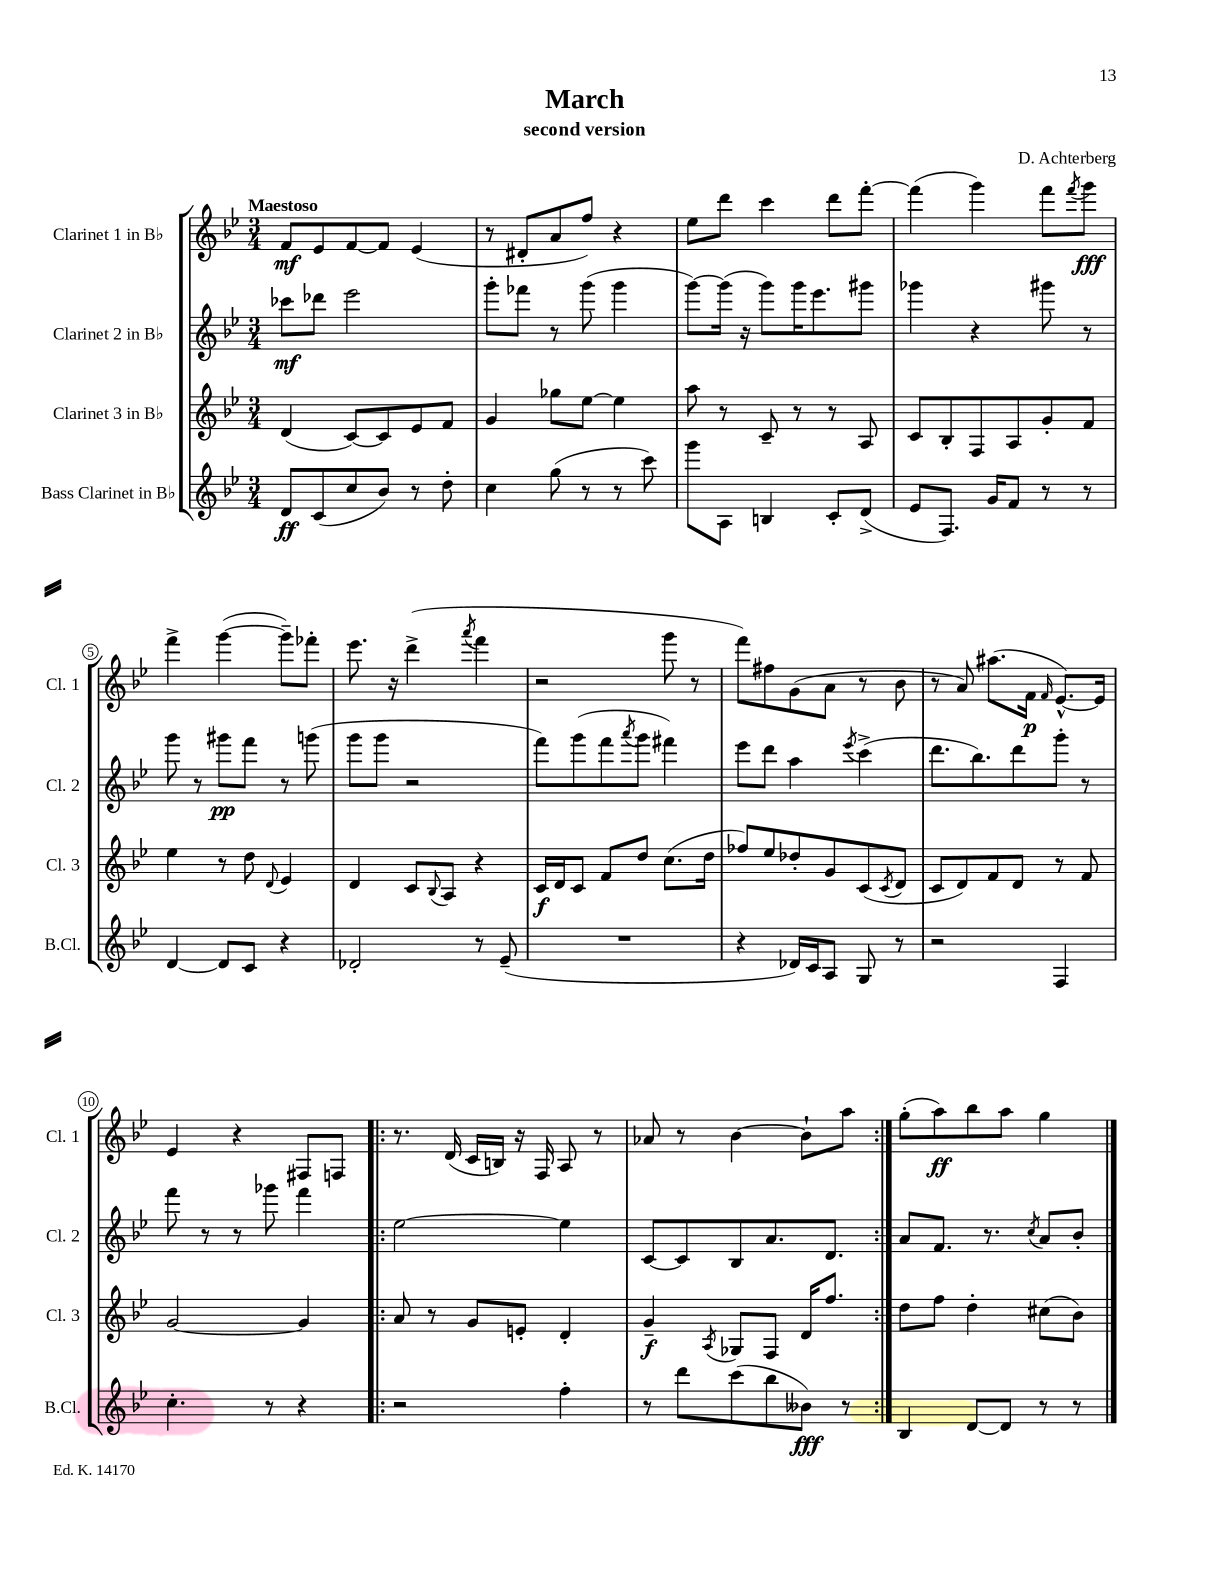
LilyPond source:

\header { title = "March" composer = "D. Achterberg" subtitle = "second version" }
<<
\new StaffGroup <<
\new Staff = "s0" \with { instrumentName = "Clarinet 1 in Bb" shortInstrumentName = "Cl. 1" } {
    \clef treble \key bes \major \numericTimeSignature \time 3/4 \tempo "Maestoso"
    f'8\mf ees'8 f'8~ f'8 ees'4( |
    r8 dis'8-. a'8 f''8) r4 |
    ees''8 d'''8 c'''4 d'''8 f'''8~-. |
    f'''4( g'''4) f'''8 \acciaccatura { f'''8 } g'''8\fff |
    f'''4-> g'''4~( g'''8--) fes'''8-. |
    ees'''8. r16 d'''4->( \acciaccatura { a'''8 } f'''4 |
    r2 g'''8 r8 |
    f'''8) fis''8 g'8( a'8 r8 bes'8 |
    r8 a'8) ais''8.( f'16\p \grace { f'16 } ees'8.~-^) ees'16 |
    ees'4 r4 fis8 f8 |
    \repeat volta 2 { r8. d'16( c'16 b16) r16 f16 a8 r8 |
    aes'8 r8 bes'4~ bes'8-! a''8 | }
    g''8-.( a''8\ff) bes''8 a''8 g''4 \bar "|." |
}
\new Staff = "s1" \with { instrumentName = "Clarinet 2 in Bb" shortInstrumentName = "Cl. 2" } {
    \clef treble \key bes \major \numericTimeSignature \time 3/4
    ces'''8\mf des'''8 ees'''2 |
    g'''8-. fes'''8 r8 g'''8( g'''4 |
    g'''8~) g'''16( r16 g'''8) g'''16 ees'''8. gis'''8 |
    ges'''4 r4 gis'''8 r8 |
    g'''8 r8 gis'''8\pp f'''8 r8 g'''8( |
    g'''8 g'''8 r2 |
    f'''8) g'''8( f'''8 \acciaccatura { a'''8 } g'''8 fis'''4) |
    ees'''8 d'''8 a''4 \acciaccatura { ees'''8 } c'''4->( |
    d'''8. bes''8.) d'''8 g'''8-. r8 |
    f'''8 r8 r8 ges'''8 f'''4 |
    \repeat volta 2 { ees''2~ ees''4 |
    c'8~ c'8 bes8 a'8. d'8. | }
    a'8 f'8. r8. \acciaccatura { c''8 } a'8 bes'8-. \bar "|." |
}
\new Staff = "s2" \with { instrumentName = "Clarinet 3 in Bb" shortInstrumentName = "Cl. 3" } {
    \clef treble \key bes \major \numericTimeSignature \time 3/4
    d'4( c'8~) c'8 ees'8 f'8 |
    g'4 ges''8 ees''8~ ees''4 |
    a''8 r8 c'8-- r8 r8 a8 |
    c'8 bes8-. f8 a8 g'8-. f'8 |
    ees''4 r8 d''8 \appoggiatura { d'8 } ees'4 |
    d'4 c'8 \appoggiatura { bes8 } a8 r4 |
    c'16\f d'16 c'8 f'8 d''8 c''8.( d''16 |
    fes''8) ees''8 des''8-. g'8 c'8( \acciaccatura { c'8 } d'8 |
    c'8 d'8) f'8 d'8 r8 f'8 |
    g'2~ g'4 |
    \repeat volta 2 { a'8 r8 g'8 e'8-. d'4-. |
    g'4--\f \acciaccatura { a8 } ges8 f8 d'16 f''8. | }
    d''8 f''8 d''4-. cis''8( bes'8) \bar "|." |
}
\new Staff = "s3" \with { instrumentName = "Bass Clarinet in Bb" shortInstrumentName = "B.Cl." } {
    \clef treble \key bes \major \numericTimeSignature \time 3/4
    d'8\ff c'8( c''8 bes'8) r8 d''8-. |
    c''4 g''8( r8 r8 c'''8) |
    g'''8 a8 b4 c'8-. d'8->( |
    ees'8 f8.) g'16 f'8 r8 r8 |
    d'4~ d'8 c'8 r4 |
    des'2-. r8 ees'8--( |
    R2. |
    r4 des'16) c'16 a8 g8 r8 |
    r2 f4 |
    c''4.-. r8 r4 |
    \repeat volta 2 { r2 f''4-. |
    r8 d'''8 c'''8( bes''8 beses'8\fff) r8 | }
    bes4 d'8~ d'8 r8 r8 \bar "|." |
}
>>
>>
\layout { \context { \Score \override BarNumber.stencil = #(make-stencil-circler 0.1 0.3 ly:text-interface::print) } }
